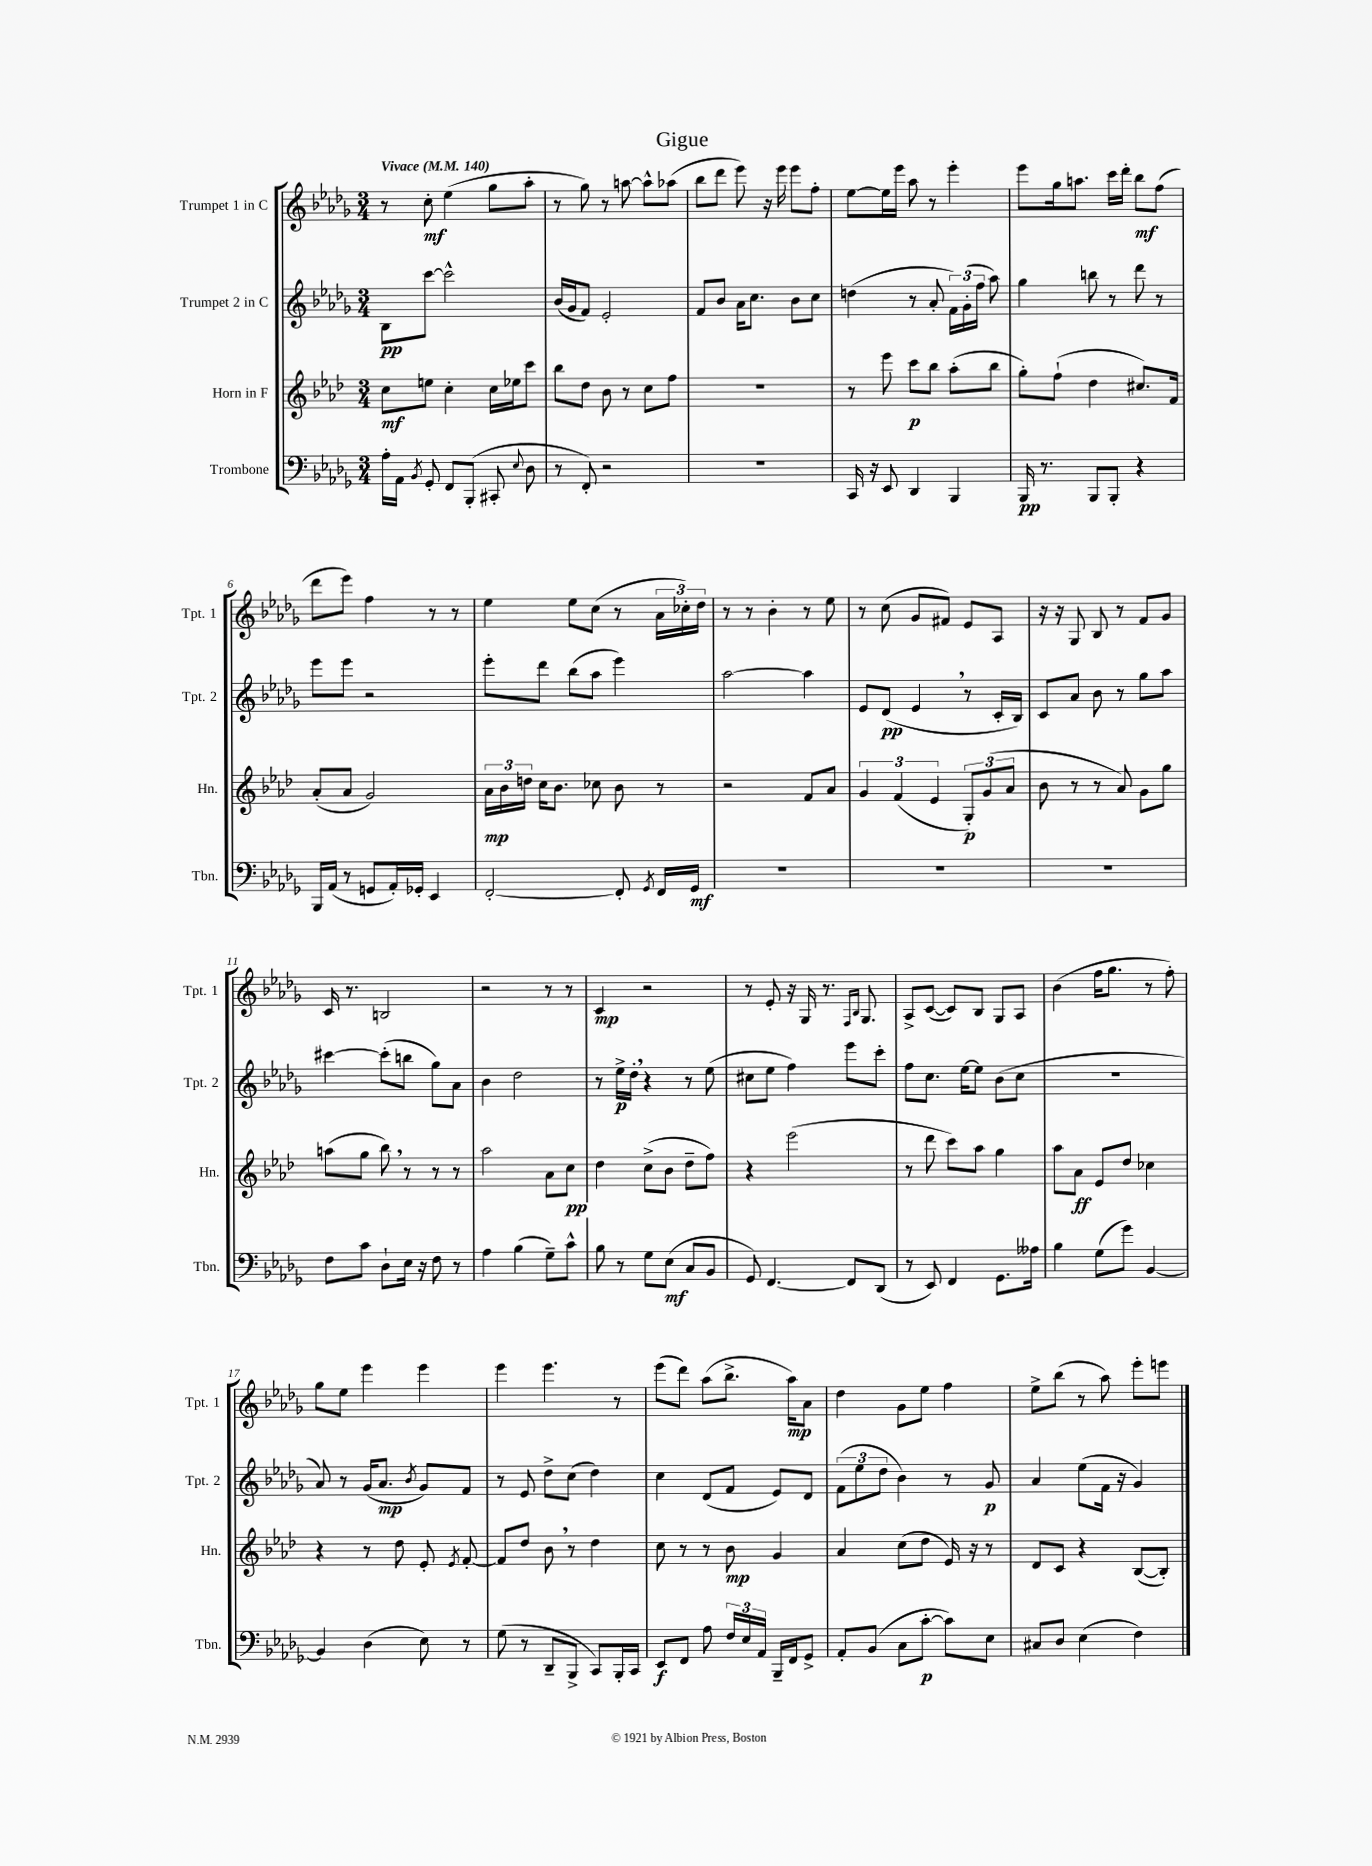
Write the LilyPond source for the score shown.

\header { title = "Gigue" }
<<
\new StaffGroup <<
\new Staff = "s0" \with { instrumentName = "Trumpet 1 in C" shortInstrumentName = "Tpt. 1" } {
    \clef treble \key des \major \numericTimeSignature \time 3/4 \tempo "Vivace" 4 = 140
    \autoBeamOff r8 c''8-.\mf ees''4( ges''8[ aes''8]-. |
    r8 ges''8) r8 a''8~ a''8[-^ aes''8]( |
    bes''8[ des'''8] ees'''8) r16 ees'''16 ees'''8[ f''8]-. |
    ees''8[~ ees''16 ees'''16] aes''8 r8 ees'''4-. |
    ees'''8[ ges''16 a''8.] c'''16[ des'''16]-. bes''8[\mf f''8]( |
    des'''8[ ees'''8]) f''4 r8 r8 |
    ees''4 ees''8[ c''8]( r8 \tuplet 3/2 { aes'16[ ces''16-.) des''16] } |
    r8 r8 bes'4-. r8 ees''8 |
    r8 c''8( ges'8[ fis'8]) ees'8[ aes8] |
    r16 r16 ges8 bes8 r8 f'8[ ges'8] |
    c'16 r8. b2 |
    r2 r8 r8 |
    c'4\mp r2 |
    r8 ees'8-. r16 ges16 r8. \grace { f16[ bes16] } ges8. |
    aes8[-> c'8]~( c'8[) bes8] ges8[ aes8] |
    bes'4( f''16[ ges''8.] r8 f''8-.) |
    ges''8[ ees''8] ees'''4 ees'''4 |
    ees'''4 ees'''4. r8 |
    ees'''8[( des'''8]) aes''8[( bes''8.]-> aes''16[\mp) aes'8] |
    des''4 ges'8[ ees''8] f''4 |
    ees''8[-> bes''8]( r8 aes''8) ees'''8[-. e'''8] \bar "|." |
}
\new Staff = "s1" \with { instrumentName = "Trumpet 2 in C" shortInstrumentName = "Tpt. 2" } {
    \clef treble \key des \major \numericTimeSignature \time 3/4
    \autoBeamOff bes8[\pp c'''8]~ c'''2-^ |
    bes'16[( ges'16 f'8]) ees'2-. |
    f'8[ bes'8] aes'16[ c''8.] bes'8[ c''8] |
    d''4( r8 aes'8-. \tuplet 3/2 { f'16[) ges'16-.( f''16] } aes''8) |
    ges''4 b''8 r8 des'''8 r8 |
    ees'''8[ ees'''8] r2 |
    ees'''8[-. des'''8] bes''8[( aes''8] ees'''4) |
    aes''2~ aes''4 |
    ees'8[ des'8]\pp( ees'4 \breathe r8 c'16[-. bes16]) |
    c'8[ aes'8] bes'8 r8 ges''8[ aes''8] |
    cis'''4~ cis'''8[-.( b''8] ges''8[) aes'8] |
    bes'4 des''2 |
    r8 ees''16[->\p des''16]-. \breathe r4 r8 ees''8( |
    cis''8[ ees''8] f''4) ees'''8[ c'''8]-. |
    f''8[ c''8.] ees''16[~ ees''8] bes'8[( c''8] |
    R2. |
    aes'8) r8 ges'16[( aes'8.]\mp \acciaccatura { bes'8 } ges'8[) f'8] |
    r8 ees'8 des''8[-> c''8]( des''4) |
    c''4 des'8[( f'8] ees'8[) des'8] |
    \tuplet 3/2 { f'8[( ees''8 des''8] } bes'4) r8 ges'8\p |
    aes'4 ees''8[( f'16] r16 ges'4) \bar "|." |
}
\new Staff = "s2" \with { instrumentName = "Horn in F" shortInstrumentName = "Hn." } {
    \clef treble \key aes \major \numericTimeSignature \time 3/4
    \autoBeamOff c''8[\mf e''8] c''4-. c''16[ ees''16 c'''8] |
    bes''8[ des''8] bes'8 r8 c''8[ f''8] |
    R2. |
    r8 ees'''8 c'''8[\p bes''8] aes''8[-.( bes''8] |
    g''8[-.) f''8]-!( des''4 cis''8.[) f'16] |
    aes'8[-.( aes'8] g'2) |
    \tuplet 3/2 { aes'16[\mp bes'16 d''16] } c''16[ bes'8.] ces''8 bes'8 r8 |
    r2 f'8[ aes'8] |
    \tuplet 3/2 { g'4 f'4( ees'4 } \tuplet 3/2 { g8[-.\p) g'8( aes'8] } |
    bes'8 r8 r8 aes'8) g'8[ g''8] |
    a''8[( g''8] bes''8) \breathe r8 r8 r8 |
    aes''2 aes'8[ c''8]\pp |
    des''4 c''8[->( bes'8] des''8[-- f''8]) |
    r4 ees'''2( |
    r8 des'''8 c'''8[) aes''8] g''4 |
    aes''8[ aes'8]\ff ees'8[ des''8] ces''4 |
    r4 r8 des''8 ees'8-. \acciaccatura { ees'8 } f'8~-. |
    f'8[ des''8] bes'8 \breathe r8 des''4 |
    c''8 r8 r8 bes'8\mp g'4 |
    aes'4 c''8[( des''8] ees'16) r16 r8 |
    des'8[ c'8] r4 bes8[~( bes8]-.) \bar "|." |
}
\new Staff = "s3" \with { instrumentName = "Trombone" shortInstrumentName = "Tbn." } {
    \clef bass \key des \major \numericTimeSignature \time 3/4
    \autoBeamOff aes16[-. aes,16] \acciaccatura { bes,8 } ges,8-. f,8[ bes,,8]-.( cis,8-. \appoggiatura { ees8 } des8 |
    r8 f,8-.) r2 |
    R2. |
    c,16 r16 ees,8 des,4 bes,,4 |
    bes,,16\pp r8. bes,,8[ bes,,8]-. r4 |
    bes,,16[ aes,16]( r8 g,8[ aes,16-.) ges,16]-. ees,4 |
    f,2~-. f,8-. \acciaccatura { ges,8 } f,16[ ges,16]\mf |
    R2. |
    R2. |
    R2. |
    f8[ c'8] des8[-! ees16] r16 f8 r8 |
    aes4 bes4( ges8[--) c'8]-^ |
    bes8 r8 ges8[ ees8]\mf( c8[ bes,8] |
    ges,8) f,4.~ f,8[ des,8]( |
    r8 ees,8) f,4 ges,8.[ aeses16] |
    bes4 ges8[( ges'8]) bes,4~ |
    bes,4 des4( ees8) r8 |
    ges8( r8 des,8[-- bes,,8]-> c,8[) bes,,16-. c,16] |
    ees,8[\f f,8] aes8 \tuplet 3/2 { f16[ ees16 aes,16] } bes,,16[-- f,16 ges,8]-> |
    aes,8[-. bes,8]( c8[ c'8]~-.\p c'8[) ees8] |
    cis8[ des8] ees4( f4) \bar "|." |
}
>>
>>
